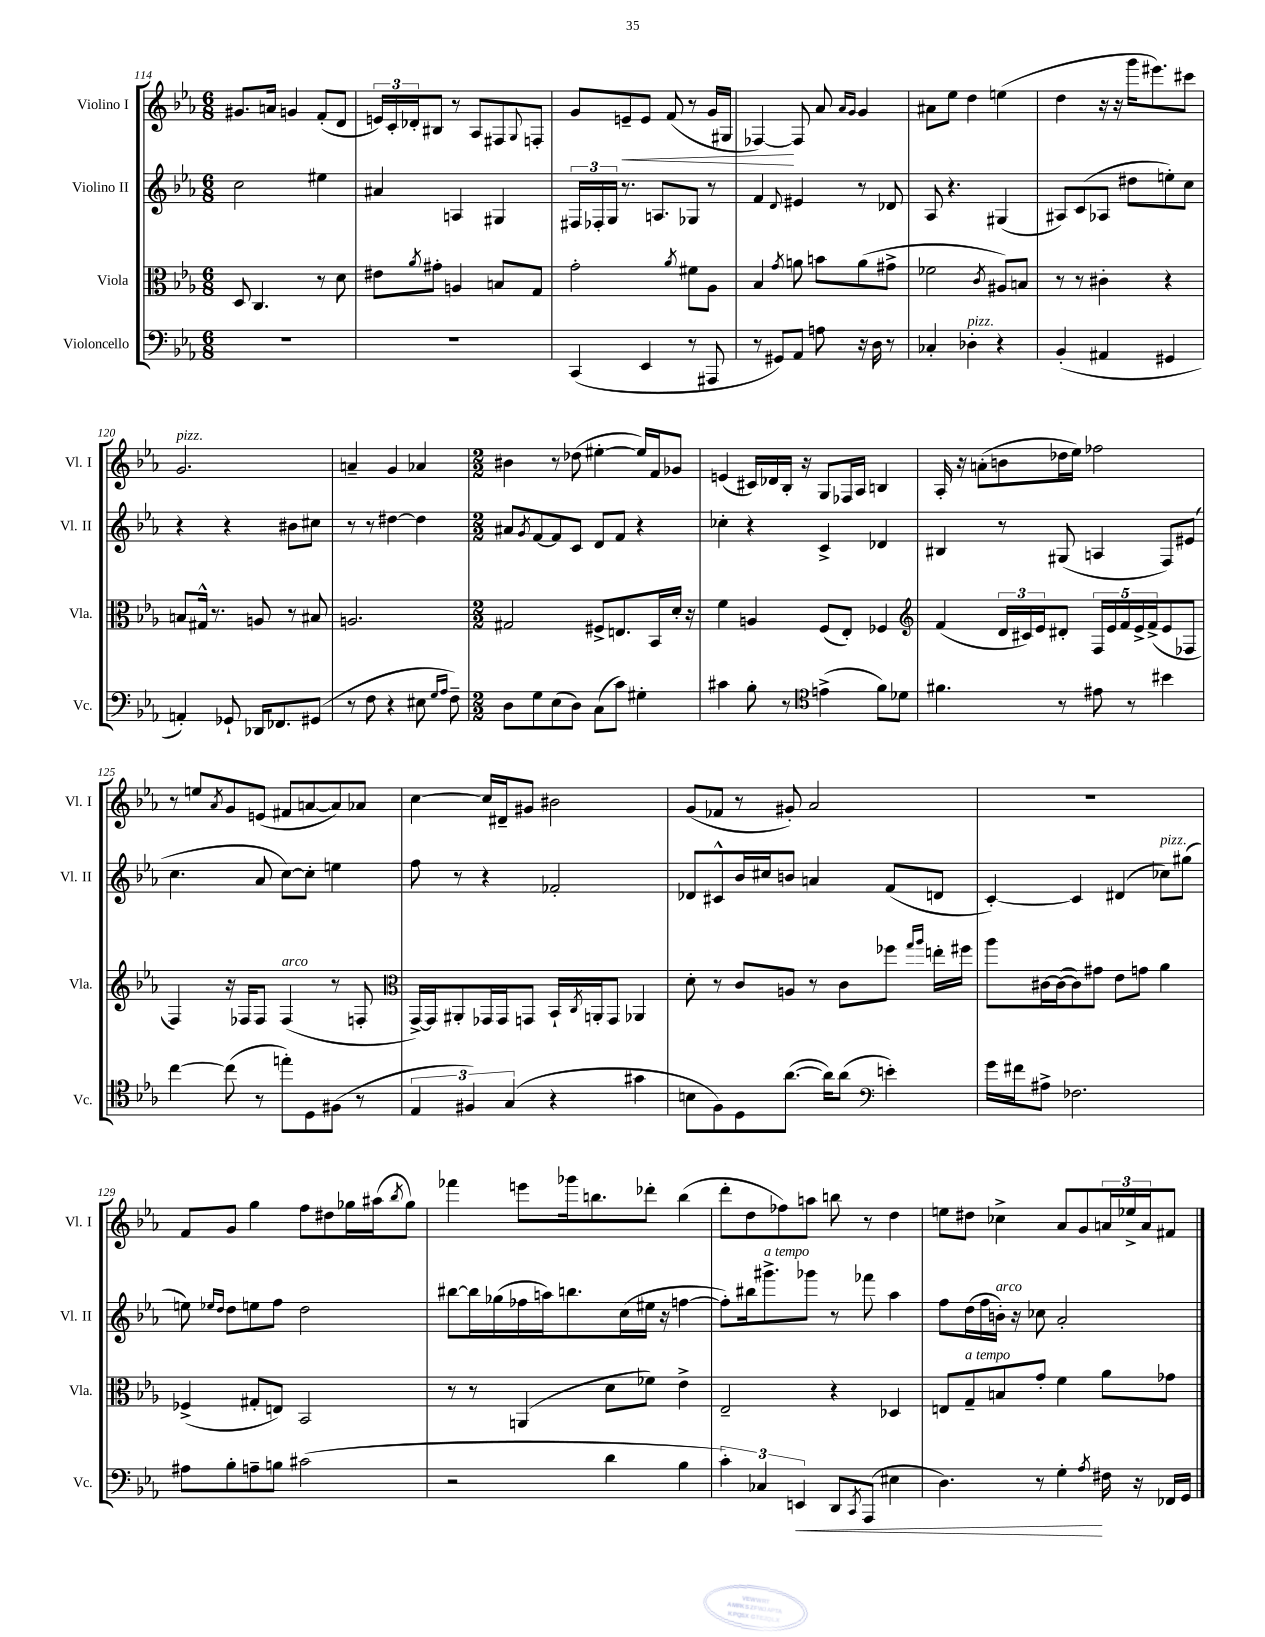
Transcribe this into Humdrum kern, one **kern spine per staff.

**kern	**kern	**kern	**kern
*staff4	*staff3	*staff2	*staff1
*clefF4	*clefC3	*clefG2	*clefG2
*k[b-e-a-]	*k[b-e-a-]	*k[b-e-a-]	*k[b-e-a-]
*M6/8	*M6/8	*M6/8	*M6/8
2.r	8D	2cc	8.g#
.	4.C	.	.
.	.	.	16a
.	.	.	4g
.	8r	4ee#	(8f'
.	8d	.	8d
=	=	=	=
2.r	8e#	4a#	24e)
.	.	.	24c'
.	.	.	24d-'
.	8qa-	.	.
.	8g#'	.	8B#
.	4A	4A	8r
.	.	.	8A-
.	8B	4G#	8F#
.	.	.	8qqG
.	8G	.	8F'
=	=	=	=
(4CC	2g'	24F#	8g
.	.	24F-'	.
.	.	24G	.
.	.	8.r	8e~
4EE-	.	.	8e
.	.	8.A	.
.	.	.	(8f
.	8qa-	.	.
8r	8f#	8G-	8r
8AAA#	8A-	8r	16g
.	.	.	16G#
=	=	=	=
8r	4B-	4f	[4F-)
8GG#)	.	.	.
.	8qg	8qqd	.
8AA-	8a	4e#	8F-]
8A	8b	.	8a-
.	.	.	16qqa-
.	.	.	16qqg
16r	(8a	8r	4g
16D	.	.	.
8r	8g#^	8d-	.
=	=	=	=
4C-'	2f-	8A-	8a#
.	.	4.r	8ee-
4D-'	.	.	4dd
.	8qc	.	.
4r	8A#)	(4G#	(4ee
.	8B	.	.
=	=	=	=
(4BB-'	8r	8A#)	4dd
.	8r	(8c	.
4AA#	4c#'	8A-	16r
.	.	.	16r
.	.	8dd#	16ggg
.	.	.	8.eee#)
4GG#	4r	8ee')	.
.	.	8cc	8ccc#
=	=	=	=
4AA')	8B	4r	2.g
.	16G#^^	.	.
.	8.r	.	.
8GG-`	.	4r	.
16DD-	8A	.	.
8.FF-	.	.	.
.	8r	8b#	.
(8GG#	8B#	8cc#	.
=	=	=	=
8r	2.A	8r	4a~
8F	.	8r	.
4r	.	[4dd#	4g
8E#	.	4dd#]	4a-
16qqG	.	.	.
16qqA-	.	.	.
8F~)	.	.	.
=	=	=	=
*M2/2	*M2/2	*M2/2	*M2/2
8D	2G#	8a#	4b#
.	.	8qg	.
8G	.	[8f	.
(8E-	.	8f]	8r
8D)	.	8c	(8dd-
(8C	8F#^	8d	[4ee#'
8c)	8.E	8f	.
4G#'	.	4r	16ee#])
.	16BB-	.	16f
.	16d'	.	8g-
.	16r	.	.
=	=	=	=
4c#	4f	4cc-'	(4e
8B-'	4A	4r	16c#)
.	.	.	16d-
8r	.	.	16B-'
.	.	.	16r
*clefC4	*	*	*
(4e^	(8F	4c^	8G
.	8E-')	.	16F-
.	.	.	16A-
8f)	4F-	4d-	4B
8d-	.	.	.
=	=	=	=
*	*clefG2	*	*
4.f#	(4f	4B#	16A-'
.	.	.	16r
.	.	.	(8a'
.	24d	8r	8b
.	24c#)	.	.
.	24e-	.	.
8r	8d#'	(8G#	16dd-
.	.	.	16ee-)
8e#	20F	4A	2ff-
.	20e-	.	.
.	20f	.	.
8r	.	.	.
.	20e-^	.	.
.	(20f^	.	.
4b#	8e-	8F)	.
.	8F-	(8e#	.
=	=	=	=
[4cc	4F)	4.cc	8r
.	.	.	8ee
.	.	.	8qa-
(8cc]	16r	.	8g
.	16F-	.	.
8r	8F-	8a-	(8e
8ee')	(4F-	[8cc)	8f#
8D	.	8cc']	[8a
(8F#	8r	4ee	8a])
8r	8F'	.	8a-
=	=	=	=
*	*clefC3	*	*
6E-	[16GG^)	8ff	[4cc
.	16GG]	.	.
.	8AA#'	8r	.
6F#)	.	.	.
.	16GG-	4r	16cc]
.	16GG-	.	16d#~
(6G	.	.	.
.	8GG	.	8g#
4r	16BB-`	2f-'	2b#
.	8qC	.	.
.	16AA'	.	.
.	8GG	.	.
4g#	4AA-	.	.
=	=	=	=
8B	8d'	8d-	(8g
8F)	8r	8c#^^	8f-
8D	8c	16b-	8r
.	.	16cc#	.
([8.a-	8A	8b	8g#')
.	8r	4a	2a-
16a-])	.	.	.
(8a-	8c	.	.
*clefF4	*	*	*
4e')	8ff-	(8f	.
.	16qqgg	.	.
.	16qqaa-	.	.
.	16ee'	8d	.
.	16ff#	.	.
=	=	=	=
16g	8aa-	[4c')	1r
16f#	.	.	.
8A#^	[16c#	.	.
.	(16c#_	.	.
2.F-	8c#])	4c]	.
.	8g#	.	.
.	8e-	(4d#	.
.	8g	.	.
.	4a-	8cc-)	.
.	.	(8gg#	.
=	=	=	=
8A#	(4F-^	8ee)	8f
.	.	16qqee-	.
.	.	16qqdd	.
8B-'	.	8dd	8g
8A~	8G#'	8ee	4gg
8B	8E)	8ff	.
(2c#	2BB-	2dd	8ff
.	.	.	8dd#
.	.	.	16gg-
.	.	.	(16aa#
.	.	.	8qbb-
.	.	.	8gg-)
=	=	=	=
2r	8r	[8bb#	4fff-
.	8r	16bb#]	.
.	.	(16gg-	.
.	(4AA	16ff-	8eee
.	.	16aa)	.
.	.	8.bb	16ggg-
.	.	.	8.bb
4d	8d	.	.
.	.	(16cc	.
.	8f-)	16ee#	8ddd-'
.	.	16r	.
4B-	4e-^	[4ff	(4bb
=	=	=	=
6c')	2E-~	8ff'])	8ddd'
.	.	16bb#	8dd
6C-	.	.	.
.	.	8.ggg#^	.
.	.	.	8ff-)
6EE	.	.	.
.	.	8ggg-	8aa
8DD	4r	8r	8bb
8qCC	.	.	.
(8AAA-	.	8fff-	8r
4E#	4D-	4aa-	4dd
=	=	=	=
4.D)	8E	8ff	8ee
.	8G~	(16dd	8dd#
.	.	16ff	.
.	8B	16b')	4cc-^
.	.	16r	.
8r	8g'	8cc-	.
4G'	4f	2a-'	8a-
.	.	.	8g
8qA-	.	.	.
16F#	8a-	.	24a
.	.	.	24ee-^
16r	.	.	.
.	.	.	24a
16FF-	8g-	.	8f#
16GG	.	.	.
==	==	==	==
*-	*-	*-	*-
